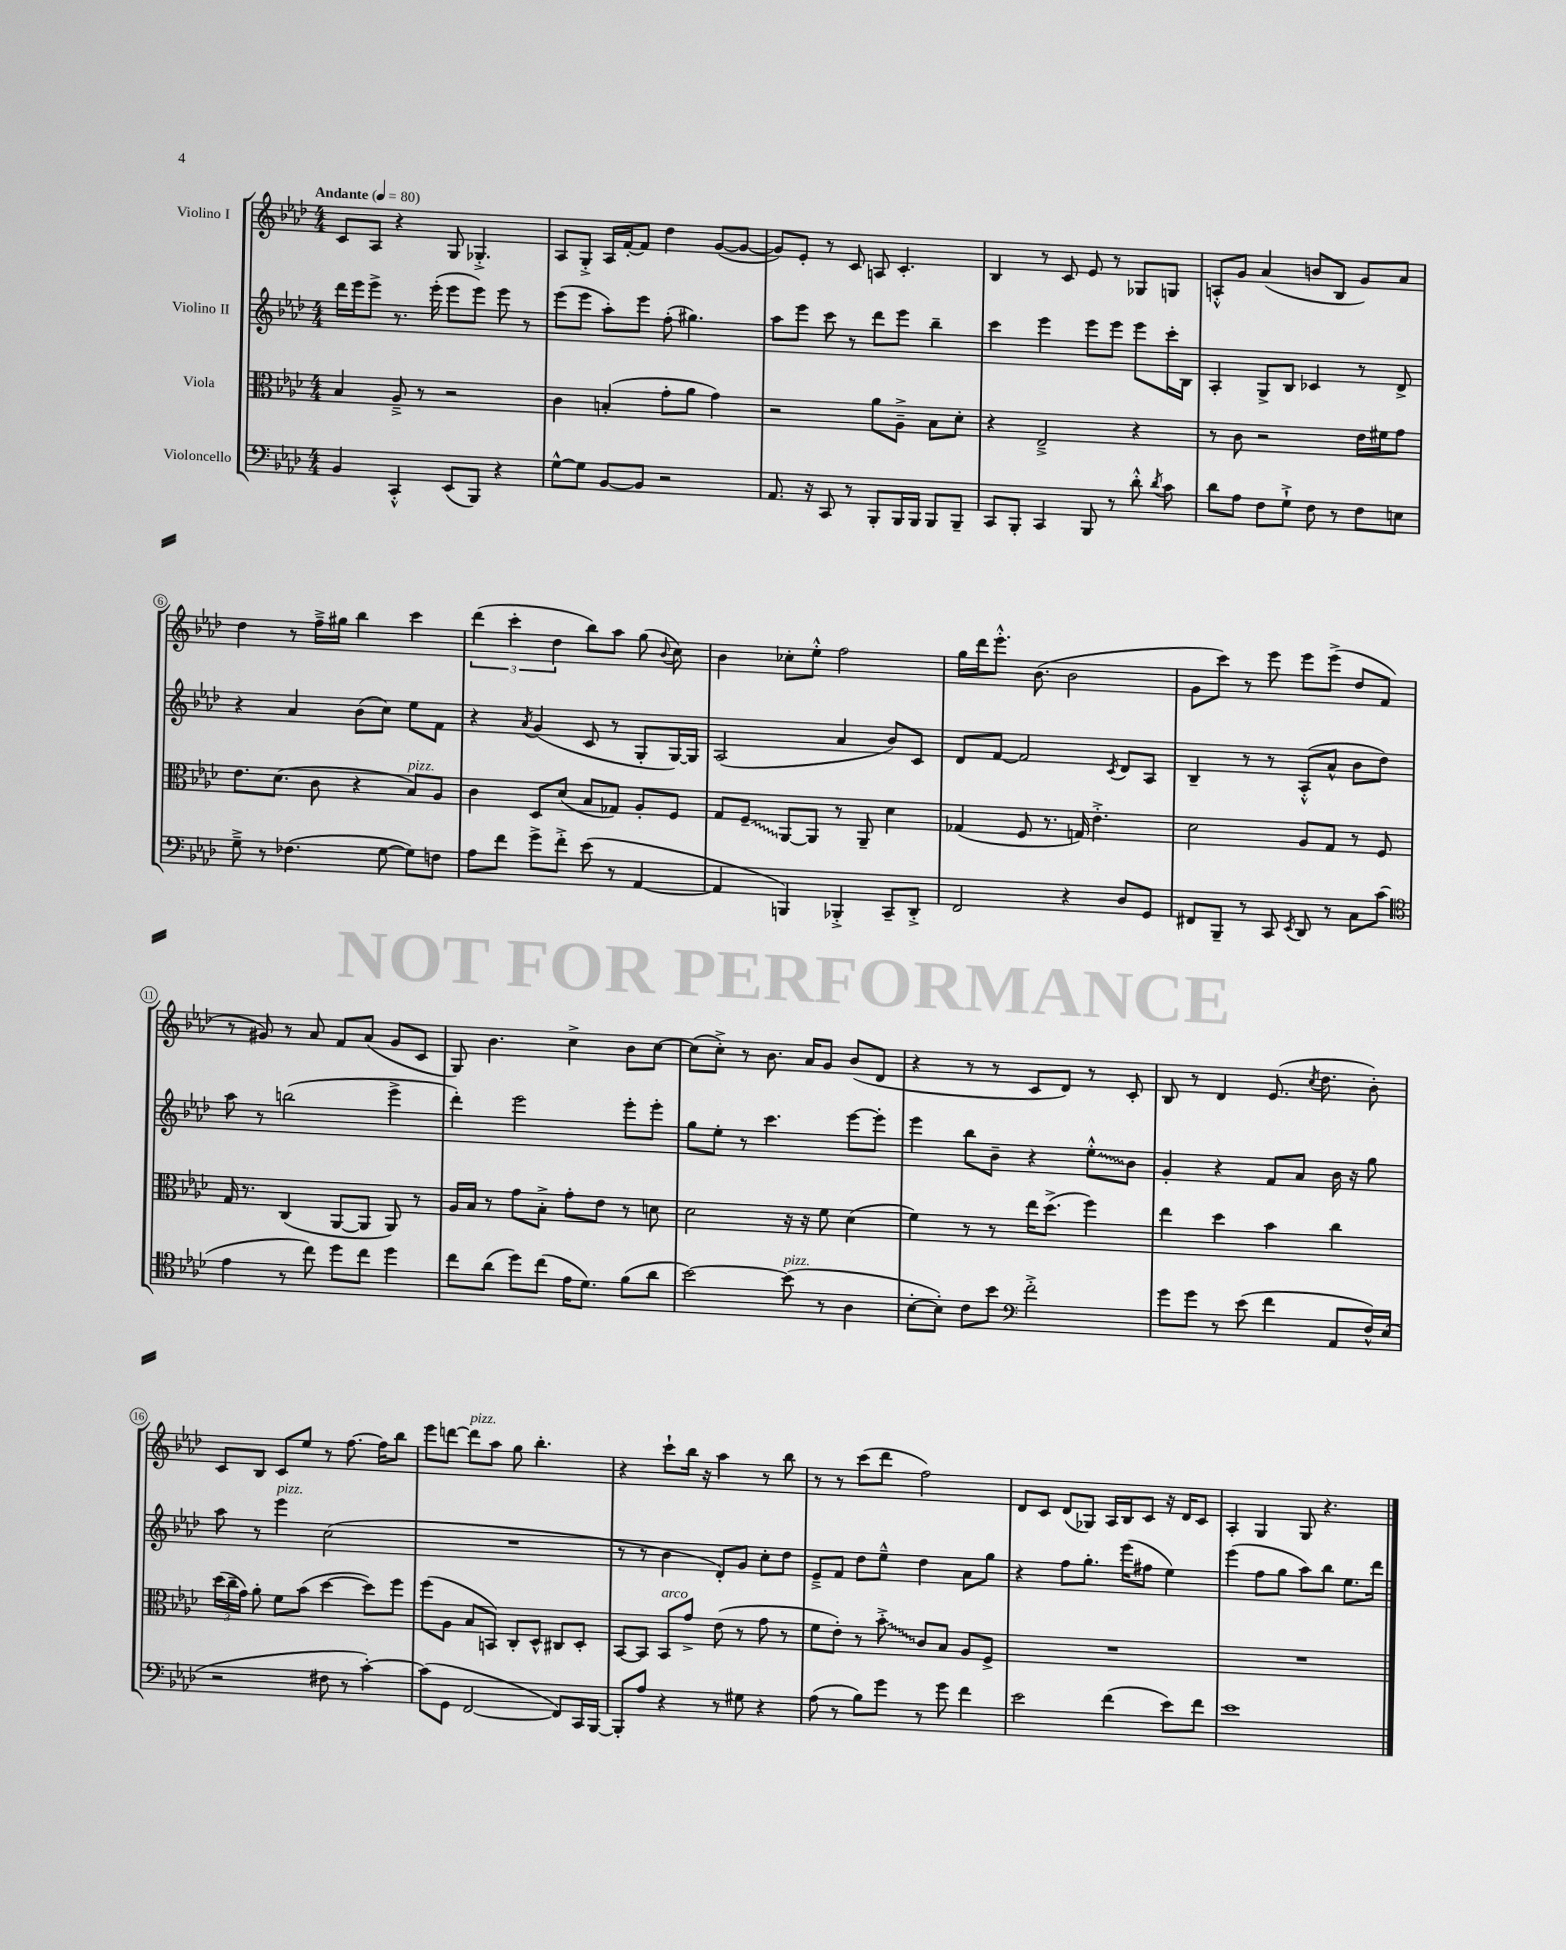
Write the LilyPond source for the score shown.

<<
\new StaffGroup <<
\new Staff = "s0" \with { instrumentName = "Violino I" } {
    \clef treble \key aes \major \numericTimeSignature \time 4/4 \tempo "Andante" 4 = 80
    \autoBeamOff c'8[ aes8] r4 g8 ges4.-.-> |
    aes8[ g8]-.-> aes16[ f'16~-. f'8] des''4 g'8[~( g'8]~ |
    g'8[) ees'8]-. r8 c'8 a8 c'4.-. |
    bes4 r8 c'8 ees'8 r8 ges8[ g8] |
    a8[-.-^ g'8] aes'4( b'8[ bes8] g'8[) aes'8] |
    des''4 r8 f''16[---> gis''16] bes''4 c'''4 |
    \tuplet 3/2 { des'''4( c'''4-. des''4 } bes''8[) aes''8] g''8( \appoggiatura { bes'8 } c''8) |
    bes'4 ces''8[-. ees''8]-.-^ f''2 |
    g''16[ des'''16 ees'''8.]-.-^ bes'8.( bes'2 |
    g'8[ c'''8]) r8 ees'''8 ees'''8[ ees'''8]->( des''8[ f'8] |
    r8 gis'8) r8 aes'8 f'8[ aes'8]( gis'8[ c'8] |
    g8) bes'4. c''4-> bes'8[ c''8]~ |
    c''8[( c''8]-.->) r8 bes'8. aes'16[ g'8] bes'8[( des'8] |
    r4 r8 r8 c'8[ des'8]) r8 c'8-. |
    bes8 r8 des'4 ees'8.( \acciaccatura { c''8 } des''8. bes'8-.) |
    c'8[ bes8] c'8[ ees''8] r8 f''8.~ f''16[ bes''8] |
    ees'''8[ d'''8]~ d'''8[^\markup { \italic "pizz." } aes''8] g''8 bes''4.-. |
    r4 c'''8[-! bes''16] r16 aes''4 r8 bes''8 |
    r8 r8 c'''8[( des'''8] f''2) |
    des'8[ c'8] des'8[( ges8]) aes16[ bes16 c'8] r16 des'16[ c'8] |
    aes4-. g4 g8 r4. \bar "|." |
}
\new Staff = "s1" \with { instrumentName = "Violino II" } {
    \clef treble \key aes \major \numericTimeSignature \time 4/4
    \autoBeamOff des'''16[ ees'''16 ees'''8]-> r8. ees'''16-.( ees'''8[ ees'''8]) ees'''8 r8 |
    ees'''8[( ees'''8] aes''8[-.) ees'''8] f''8-.( gis''4.) |
    aes''8[ ees'''8] c'''8 r8 des'''8[ ees'''8] bes''4-- |
    c'''4 ees'''4 ees'''8[ ees'''8] ees'''8[ c'''16-. bes16] |
    aes4-. g8[-> bes8] ces'4 r8 des'8-> |
    r4 aes'4 bes'8[( c''8]) ees''8[ f'8] |
    r4 \acciaccatura { aes'8 } g'4( c'8 r8 g8[-. g16~) g16] |
    aes2( aes'4 bes'8[) c'8] |
    des'8[ f'8]~ f'2 \acciaccatura { c'8 } des'8[ aes8] |
    bes4-- r8 r8 aes8[-.-^( aes'8]-^ bes'8[ des''8]) |
    aes''8 r8 b''2( ees'''4-> |
    des'''4-.) ees'''2 ees'''8[-. ees'''8]-. |
    g''8[ ees''8]-. r8 c'''4. ees'''8[~ ees'''8]-. |
    ees'''4 bes''8[ bes'8]-- r4 \once \override Glissando.style = #'zigzag ees''8[-.-^\glissando bes'8] |
    g'4-. r4 f'8[ aes'8] bes'16 r16 g''8 |
    aes''8 r8 ees'''4^\markup { \italic "pizz." } c''2( |
    R1 |
    r8 r8 bes'4 des'8[-.) g'8] c''8[-. des''8] |
    ees'8[---> f'8] des''8[ ees''8]---^ des''4 aes'8[ g''8] |
    r4 f''8[ g''8.]-. ees'''16[( fis''8] ees''4) |
    ees'''4( f''8[ g''8] aes''8[) bes''8] ees''8.[ des'''16] \bar "|." |
}
\new Staff = "s2" \with { instrumentName = "Viola" } {
    \clef alto \key aes \major \numericTimeSignature \time 4/4
    \autoBeamOff bes4 aes8---> r8 r2 |
    c'4 b4-.( g'8[-. aes'8] g'4) |
    r2 aes'8[ aes8]---> bes8[ des'8]-. |
    r4 ees2---> r4 |
    r8 c'8 r2 ees'16[ fis'16 g'8] |
    ees'8.[ des'8.]( c'8 r4 bes8[^\markup { \italic "pizz." }) aes8] |
    c'4 des8[ des'8]( bes8[ ges8]) aes8[-. f8] |
    g8[ \once \override Glissando.style = #'zigzag f8]--\glissando aes,8[~ aes,8] r8 aes,8-- des'4 |
    ges4( f8 r8. g16) ees'4.-.-> |
    des'2 aes8[ g8] r8 f8 |
    g16 r8. c4( aes,8[~ aes,8] aes,8) r8 |
    aes16[ bes16] r8 g'8[ bes8]-.-> g'8[-. ees'8] r8 d'8 |
    des'2 r16 r16 f'8 des'4( |
    f'4) r8 r8 ees''16[ des''8.]->( f''4) |
    ees''4 des''4 bes'4 c''4 |
    \tuplet 3/2 { des''16[( c''16-- g'16]) } aes'8-. f'8[ bes'8]( des''4~ des''8[) f''8] |
    f''8[( aes8] bes8[ b,8]) c8[-. des8]-^ cis8[ des8]-. |
    bes,8[~ bes,8] bes,8[^\markup { \italic "arco" } g'8]-> ees'8( r8 g'8 r8 |
    f'8[ ees'8]-.) r8 \once \override Glissando.style = #'zigzag bes'8-.->\glissando c'8[ bes8] aes8[ f8]-> |
    R1 |
    R1 \bar "|." |
}
\new Staff = "s3" \with { instrumentName = "Violoncello" } {
    \clef bass \key aes \major \numericTimeSignature \time 4/4
    \autoBeamOff bes,4 c,4-.-^ ees,8[( bes,,8]) r4 |
    g8[~-^ g8] bes,8[~ bes,8] r2 |
    aes,8. r16 c,8 r8 bes,,8[-. bes,,16 bes,,16] bes,,8[ bes,,8]-- |
    c,8[ bes,,8]-. c,4 bes,,8 r8 des'8-.-^ \acciaccatura { des'8 } c'8 |
    des'8[ aes8] f8[ g8]-!-> f8 r8 f8[ e8] |
    g8---> r8 fes4.( g8~ g8[) f8] |
    aes8[ f'8] g'8[-> f'8]-.-> ees'8( r8 aes,4~ |
    aes,4 b,,4) bes,,4-.-> c,8[-- des,8]-.-> |
    f,2 r4 des8[ g,8] |
    fis,8[ bes,,8]-- r8 c,8 \acciaccatura { ees,8 } des,8 r8 c8[ c'8]( |
    \clef tenor ees'4 r8 c''8) des''8[ c''8] des''4 |
    c''8[ aes'8]( des''8[) c''8]( ees'16[ des'8.]) f'8[( aes'8] |
    bes'2~) bes'8^\markup { \italic "pizz." }( r8 aes4 |
    bes8[~-. bes8]-.) c'8[ bes'8] \clef bass f'2-.-> |
    g'8[ g'8] r8 ees'8( f'4 aes,8[ f16-^) ees16]( |
    r2 fis8 r8 c'4~-.) |
    c'8[( g,8] f,2~ f,8[) c,16 bes,,16]~ |
    bes,,8[-. aes8] r4 r8 gis8 r4 |
    aes8( r8 bes8[) g'8] r8 g'8 f'4 |
    ees'2 f'4( ees'8[) f'8] |
    ees'1 \bar "|." |
}
>>
>>
\layout { \context { \Score \override BarNumber.stencil = #(make-stencil-circler 0.1 0.3 ly:text-interface::print) } }
